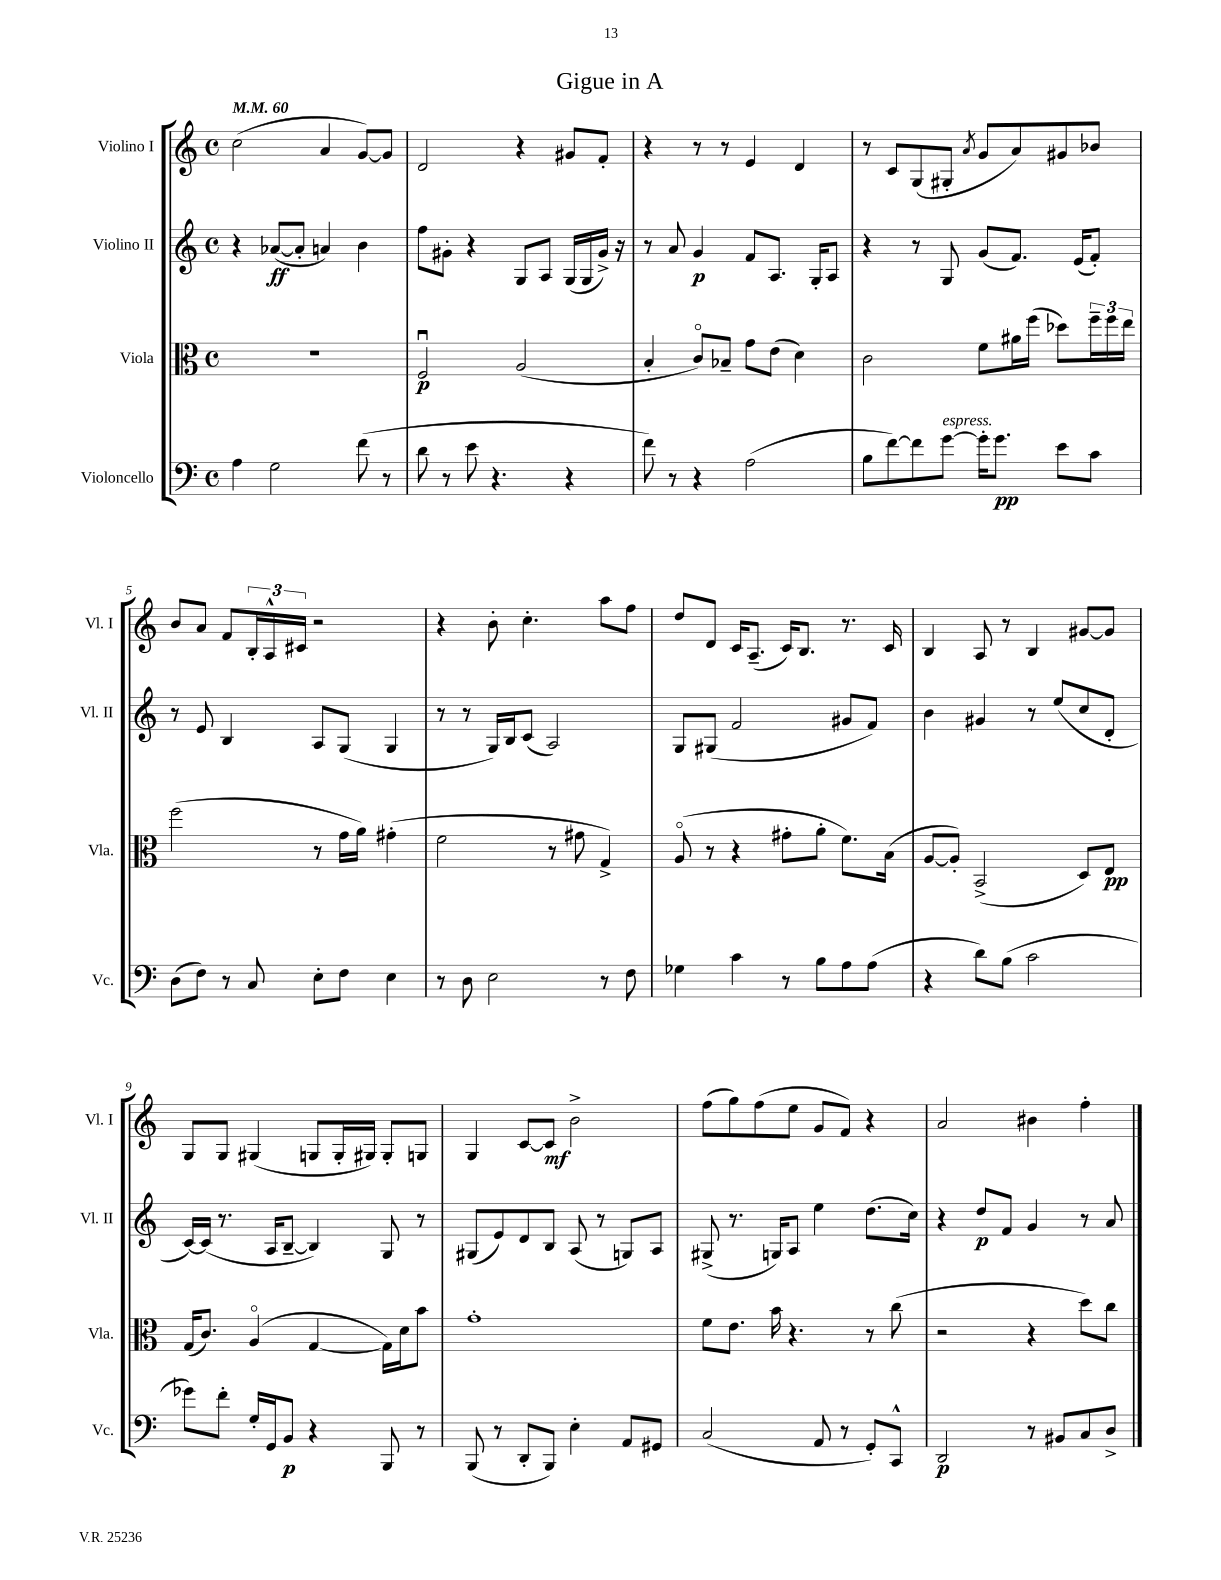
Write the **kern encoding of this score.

**kern	**dynam	**kern	**dynam	**kern	**dynam	**kern	**dynam
*part4	*part4	*part3	*part3	*part2	*part2	*part1	*part1
*staff4	*staff4	*staff3	*staff3	*staff2	*staff2	*staff1	*staff1
*I"Violoncello	*	*I"Viola	*	*I"Violino II	*	*I"Violino I	*
*I'Vc.	*	*I'Vla.	*	*I'Vl. II	*	*I'Vl. I	*
*clefF4	*	*clefC3	*	*clefG2	*	*clefG2	*
*k[]	*	*k[]	*	*k[]	*	*k[]	*
*M4/4	*	*M4/4	*	*M4/4	*	*M4/4	*
*met(c)	*	*met(c)	*	*met(c)	*	*met(c)	*
*MM60	*	*MM60	*	*MM60	*	*MM60	*
=1	=1	=1	=1	=1	=1	=1	=1
4A\	.	1r	.	4r	.	(2cc\	.
2G\	.	.	.	([8a-X/L	ff	.	.
.	.	.	.	8a-'/J]	.	.	.
.	.	.	.	4an/)	.	4a/	.
(8f\	.	.	.	4b\	.	[8g/L)	.
8r	.	.	.	.	.	8g/J]	.
=2	=2	=2	=2	=2	=2	=2	=2
8d\	.	2Fu/	p	8ff\L	.	2d/	.
8r	.	.	.	8g#X'\J	.	.	.
8e\	.	.	.	4r	.	.	.
4.r	.	.	.	.	.	.	.
.	.	(2A/	.	8G/L	.	4r	.
.	.	.	.	8A/J	.	.	.
4r	.	.	.	(16G/LL	.	8g#X/L	.
.	.	.	.	16G/	.	.	.
.	.	.	.	16g#^/JJ)	.	8f'/J	.
.	.	.	.	16r	.	.	.
=3	=3	=3	=3	=3	=3	=3	=3
8f\)	.	4B'/	.	8r	.	4r	.
8r	.	.	.	8a/	.	.	.
4r	.	8c/L)	.	4g/	p	8r	.
.	.	8B-X~/J	.	.	.	8r	.
(2A\	.	8g\L	.	8f/L	.	4e/	.
.	.	(8e\J	.	8.A/J	.	.	.
.	.	4d\)	.	.	.	4d/	.
.	.	.	.	16G'/KL	.	.	.
.	.	.	.	8A/J	.	.	.
=4	=4	=4	=4	=4	=4	=4	=4
8B\L	.	2c\	.	4r	.	8r	.
[8f\)	.	.	.	.	.	8c/L	.
8f\]	.	.	.	8r	.	(8G/	.
!LO:TX:a:i:t=espress.	!	!	!	!	!	!	!
[8g\J	.	.	.	8G/	.	8G#X'/J	.
.	.	.	.	.	.	8qa/	.
16g'\KL]	.	8f\L	.	(8g/L	.	8g/L	.
8.g\J	pp	.	.	.	.	.	.
.	.	16a#X\L	.	8.f/J)	.	8a/)	.
.	.	(16ff\JJ	.	.	.	.	.
8e\L	.	8dd-X\L)	.	.	.	8g#X/	.
.	.	.	.	(16e/KL	.	.	.
8c\J	.	24ff~\L	.	8f'/J)	.	8b-X/J	.
.	.	24ff\	.	.	.	.	.
.	.	24ee\JJ	.	.	.	.	.
!!LO:LB:g=z
=5	=5	=5	=5	=5	=5	=5	=5
(8D\L	.	(2ff\	.	8r	.	8b/L	.
8F\J)	.	.	.	8e/	.	8a/J	.
8r	.	.	.	4B/	.	8f/L	.
8C/	.	.	.	.	.	24B'/L	.
.	.	.	.	.	.	24A^^/	.
.	.	.	.	.	.	24c#X/JJ	.
8E'\L	.	8r	.	8A/L	.	2r	.
8F\J	.	16g\LL	.	(8G/J	.	.	.
.	.	16a\JJ)	.	.	.	.	.
4E\	.	(4g#X'\	.	4G/	.	.	.
=6	=6	=6	=6	=6	=6	=6	=6
8r	.	2f\	.	8r	.	4r	.
8D\	.	.	.	8r	.	.	.
2E\	.	.	.	16G/LL)	.	8b'\	.
.	.	.	.	16B/J	.	.	.
.	.	.	.	(8c/J	.	4.cc'\	.
.	.	8r	.	2A/)	.	.	.
.	.	8g#X\	.	.	.	.	.
8r	.	4G^/)	.	.	.	8aa\L	.
8F\	.	.	.	.	.	8ff\J	.
=7	=7	=7	=7	=7	=7	=7	=7
4G-X\	.	(8A/	.	8G/L	.	8dd/L	.
.	.	8r	.	(8G#X/J	.	8d/J	.
4c\	.	4r	.	2f/	.	16c/KL	.
.	.	.	.	.	.	(8.A~/J	.
8r	.	8g#X'\L	.	.	.	16c/KL)	.
.	.	.	.	.	.	8.B/J	.
8B\L	.	8a'\J	.	.	.	.	.
8A\	.	8.f\L)	.	8g#X/L	.	8.r	.
(8A\J	.	.	.	8f/J)	.	.	.
.	.	(16B\Jk	.	.	.	16c/	.
=8	=8	=8	=8	=8	=8	=8	=8
4r	.	[8A/L	.	4b\	.	4B/	.
.	.	8A'/J])	.	.	.	.	.
8d\L)	.	(2BB^/	.	4g#X/	.	8A/	.
(8B\J	.	.	.	.	.	8r	.
2c\	.	.	.	8r	.	4B/	.
.	.	.	.	(8ee/L	.	.	.
.	.	8D/L)	.	8cc/	.	[8g#X/L	.
.	.	8E/J	pp	8d'/J	.	8g#/J]	.
!!LO:LB:g=z
=9	=9	=9	=9	=9	=9	=9	=9
8g-X\L)	.	(16G/KL	.	[16c/LL)	.	8G/L	.
.	.	8.c/J)	.	(16c/JJ]	.	.	.
8f'\J	.	.	.	8.r	.	8G/J	.
16G'/LL	.	(4A/	.	.	.	(4G#X/	.
16GG/J	.	.	.	16A/KL	.	.	.
8BB/J	p	.	.	[8B~/J	.	.	.
4r	.	[4G/	.	4B/])	.	8Gn/L	.
.	.	.	.	.	.	16G'/L	.
.	.	.	.	.	.	16G#X/JJ)	.
8BBB/	.	16G\LL])	.	8G/	.	8G#'/L	.
.	.	16d\J	.	.	.	.	.
8r	.	8b\J	.	8r	.	8Gn/J	.
=10	=10	=10	=10	=10	=10	=10	=10
(8BBB/	.	1g'	.	(8G#X/L	.	4G/	.
8r	.	.	.	8e/)	.	.	.
8DD'/L	.	.	.	8d/	.	[8c/L	.
8BBB/J)	.	.	.	8B/J	.	8c/J]	mf
4E'\	.	.	.	(8A/	.	2b^\	.
.	.	.	.	8r	.	.	.
8AA/L	.	.	.	8Gn/L)	.	.	.
8GG#X/J	.	.	.	8A/J	.	.	.
=11	=11	=11	=11	=11	=11	=11	=11
(2C/	.	8f\L	.	(8G#X^/	.	(8ff\L	.
.	.	8.e\J	.	8.r	.	8gg\)	.
.	.	.	.	.	.	(8ff\	.
.	.	16b\	.	16Gn/KL)	.	.	.
.	.	4.r	.	8A/J	.	8ee\J	.
8AA/	.	.	.	4ee\	.	8g/L	.
8r	.	.	.	.	.	8f/J)	.
8GG'/L)	.	8r	.	(8.dd\L	.	4r	.
8CC^^/J	.	(8cc\	.	.	.	.	.
.	.	.	.	16cc\Jk)	.	.	.
=12	=12	=12	=12	=12	=12	=12	=12
2DD/	p	2r	.	4r	.	2a/	.
.	.	.	.	8dd/L	p	.	.
.	.	.	.	8f/J	.	.	.
8r	.	4r	.	4g/	.	4b#X\	.
8BB#X/L	.	.	.	.	.	.	.
8C/	.	8dd\L)	.	8r	.	4ff'\	.
8D^/J	.	8cc\J	.	8a/	.	.	.
==	==	==	==	==	==	==	==
*-	*-	*-	*-	*-	*-	*-	*-
